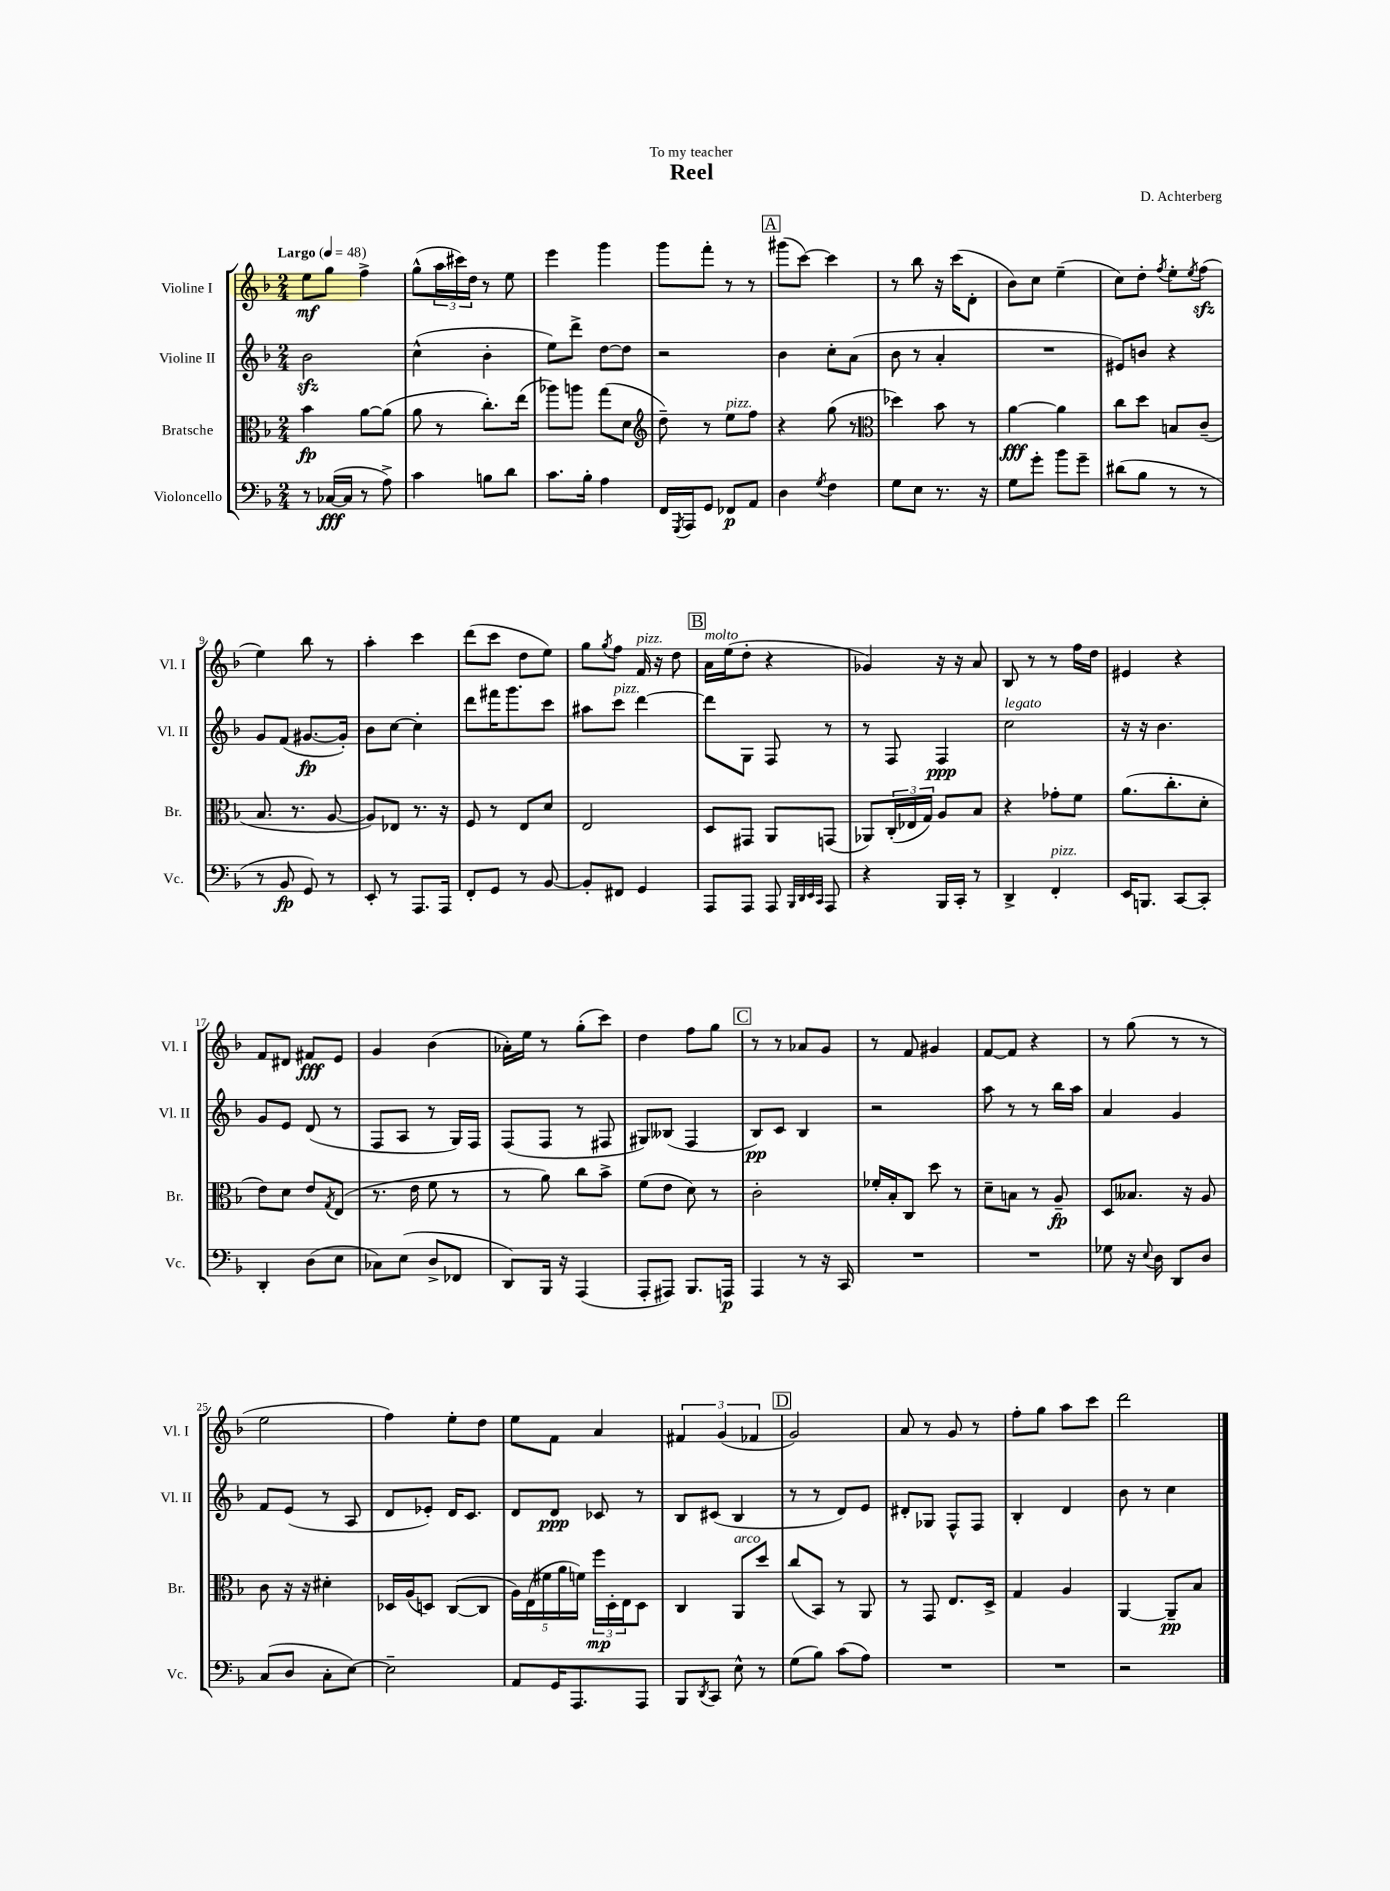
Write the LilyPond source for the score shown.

\header { title = "Reel" composer = "D. Achterberg" dedication = "To my teacher" }
<<
\new StaffGroup <<
\new Staff = "s0" \with { instrumentName = "Violine I" shortInstrumentName = "Vl. I" } {
    \clef treble \key f \major \numericTimeSignature \time 2/4 \tempo "Largo" 4 = 48
    e''8\mf g''8 f''4-> |
    g''8-^( \tuplet 3/2 { a''16 cis'''16) d''16 } r8 e''8 |
    e'''4 g'''4 |
    g'''8 f'''8-. r8 r8 |
    \mark \markup { \box "A" } gis'''8( c'''8~) c'''4 |
    r8 bes''8 r16 c'''16( d'8-. |
    bes'8) c''8 e''4--( |
    c''8) d''8-. \acciaccatura { f''8 } e''8-. \acciaccatura { e''8 } f''8\sfz( |
    e''4) bes''8 r8 |
    a''4-. c'''4 |
    d'''8( c'''8 d''8 e''8) |
    g''8 \acciaccatura { g''8 } f''8 f'16^\markup { \italic "pizz." } r16 d''8 |
    \mark \markup { \box "B" } a'16^\markup { \italic "molto" } e''16( d''8-. r4 |
    ges'4) r16 r16 a'8 |
    bes8 r8 r8 f''16 d''16 |
    eis'4 r4 |
    f'8 dis'8 fis'8\fff e'8 |
    g'4 bes'4( |
    aes'16-.) e''16 r8 g''8-.( c'''8) |
    d''4 f''8 g''8 |
    \mark \markup { \box "C" } r8 r8 aes'8 g'8 |
    r8 f'8 gis'4 |
    f'8~ f'8 r4 |
    r8 g''8( r8 r8 |
    e''2 |
    f''4) e''8-. d''8 |
    e''8 f'8 a'4 |
    \tuplet 3/2 { fis'4 g'4( fes'4 } |
    \mark \markup { \box "D" } g'2) |
    a'8 r8 g'8 r8 |
    f''8-. g''8 a''8 c'''8 |
    d'''2 \bar "|." |
}
\new Staff = "s1" \with { instrumentName = "Violine II" shortInstrumentName = "Vl. II" } {
    \clef treble \key f \major \numericTimeSignature \time 2/4
    bes'2\sfz |
    c''4-^( bes'4-. |
    e''8) d'''8-> d''8~ d''8 |
    r2 |
    \mark \markup { \box "A" } bes'4 c''8-. a'8( |
    bes'8 r8 a'4-. |
    R2 |
    eis'8) b'8 r4 |
    g'8 f'8( gis'8.~\fp gis'16-.) |
    bes'8 c''8~ c''4-. |
    d'''8 fis'''16 g'''8. c'''8 |
    ais''8 c'''8^\markup { \italic "pizz." } d'''4~ |
    \mark \markup { \box "B" } d'''8 g8 f8 r8 |
    r8 f8 f4\ppp |
    c''2^\markup { \italic "legato" } |
    r16 r16 bes'4. |
    g'8 e'8 d'8( r8 |
    f8 a8 r8 g16) f16 |
    f8( f8 r8 fis8 |
    gis8) beses8( f4 |
    \mark \markup { \box "C" } bes8\pp) c'8 bes4 |
    r2 |
    a''8 r8 r8 bes''16 a''16 |
    a'4 g'4 |
    f'8 e'8( r8 a8 |
    d'8 ees'8-.) d'16 c'8. |
    d'8 d'8\ppp ces'8 r8 |
    bes8 cis'8( bes4 |
    \mark \markup { \box "D" } r8 r8 d'8) e'8 |
    dis'8-. ges8 f8-^ f8 |
    bes4-. d'4 |
    bes'8 r8 c''4 \bar "|." |
}
\new Staff = "s2" \with { instrumentName = "Bratsche" shortInstrumentName = "Br." } {
    \clef alto \key f \major \numericTimeSignature \time 2/4
    bes'4\fp a'8~ a'8( |
    a'8 r8 c''8.-.) e''16( |
    aes''8) a''8 g''8( d'8 |
    \clef treble d''8--) r8 e''8^\markup { \italic "pizz." } f''8 |
    \mark \markup { \box "A" } r4 g''8( r8 |
    \clef alto des''4) bes'8 r8 |
    a'4~\fff a'4 |
    c''8 d''8 b8 c'8--( |
    bes8. r8. a8~ |
    a8) ees8 r8. r16 |
    f8 r8 e8 d'8 |
    e2 |
    \mark \markup { \box "B" } d8 gis,8 a,8 g,8( |
    aes,8) \tuplet 3/2 { c16-.( ees16 g16) } a8 bes8 |
    r4 ges'8-. f'8 |
    a'8.( c''8.-. d'8-. |
    e'8) d'8 e'8 \acciaccatura { g8 } e8( |
    r8. e'16 f'8 r8 |
    r8 a'8) c''8 bes'8-> |
    f'8( e'8 d'8) r8 |
    \mark \markup { \box "C" } c'2-. |
    fes'16-. bes16-. c8 d''8 r8 |
    d'8-- b8 r8 a8--\fp |
    d8 beses8. r16 a8 |
    c'8 r16 r16 dis'4-. |
    des16 a16( d8) c8~( c8 |
    \tuplet 5/4 { a16) e16( fis'16 a'16 f'16) } \tuplet 3/2 { f''16\mp d16-. e16 } d8 |
    c4 a,8^\markup { \italic "arco" } d''8 |
    \mark \markup { \box "D" } c''8( bes,8) r8 a,8 |
    r8 g,8 e8. d16-> |
    g4 a4 |
    a,4~ a,8--\pp bes8 \bar "|." |
}
\new Staff = "s3" \with { instrumentName = "Violoncello" shortInstrumentName = "Vc." } {
    \clef bass \key f \major \numericTimeSignature \time 2/4
    r8 ces16~\fff( ces16 r8 a8->) |
    c'4 b8 d'8 |
    c'8. bes16-. a4 |
    f,16 \acciaccatura { g,,8 } a,,16 g,8 fes,8\p a,8 |
    \mark \markup { \box "A" } d4 \acciaccatura { g8 } f4 |
    g8 e8 r8. r16 |
    g8 g'8-. bes'8 g'8-- |
    dis'8( bes8 r8 r8 |
    r8 bes,8\fp g,8) r8 |
    e,8-. r8 a,,8. a,,16 |
    f,8-. g,8 r8 bes,8~ |
    bes,8-. fis,8 g,4 |
    \mark \markup { \box "B" } a,,8 a,,8 a,,8 \grace { bes,,32 d,32 e,32 c,32 } a,,8 |
    r4 bes,,16 c,16-. r8 |
    d,4-> f,4-.^\markup { \italic "pizz." } |
    e,16 b,,8. c,8~ c,8-. |
    d,4-. d8( e8 |
    ces8) e8( d8-> fes,8 |
    d,8) bes,,16 r16 a,,4( |
    a,,8-. ais,,8) bes,,8. a,,16\p |
    \mark \markup { \box "C" } a,,4 r8 r16 c,16 |
    R2 |
    R2 |
    ges8 r16 \appoggiatura { e8 } d16 d,8 d8 |
    c8( d8 c8-. e8~) |
    e2-- |
    a,8 g,16 a,,8. a,,8 |
    bes,,8 \acciaccatura { d,8 } c,8 e8-^ r8 |
    \mark \markup { \box "D" } g8( bes8) c'8( a8) |
    R2 |
    R2 |
    r2 \bar "|." |
}
>>
>>
